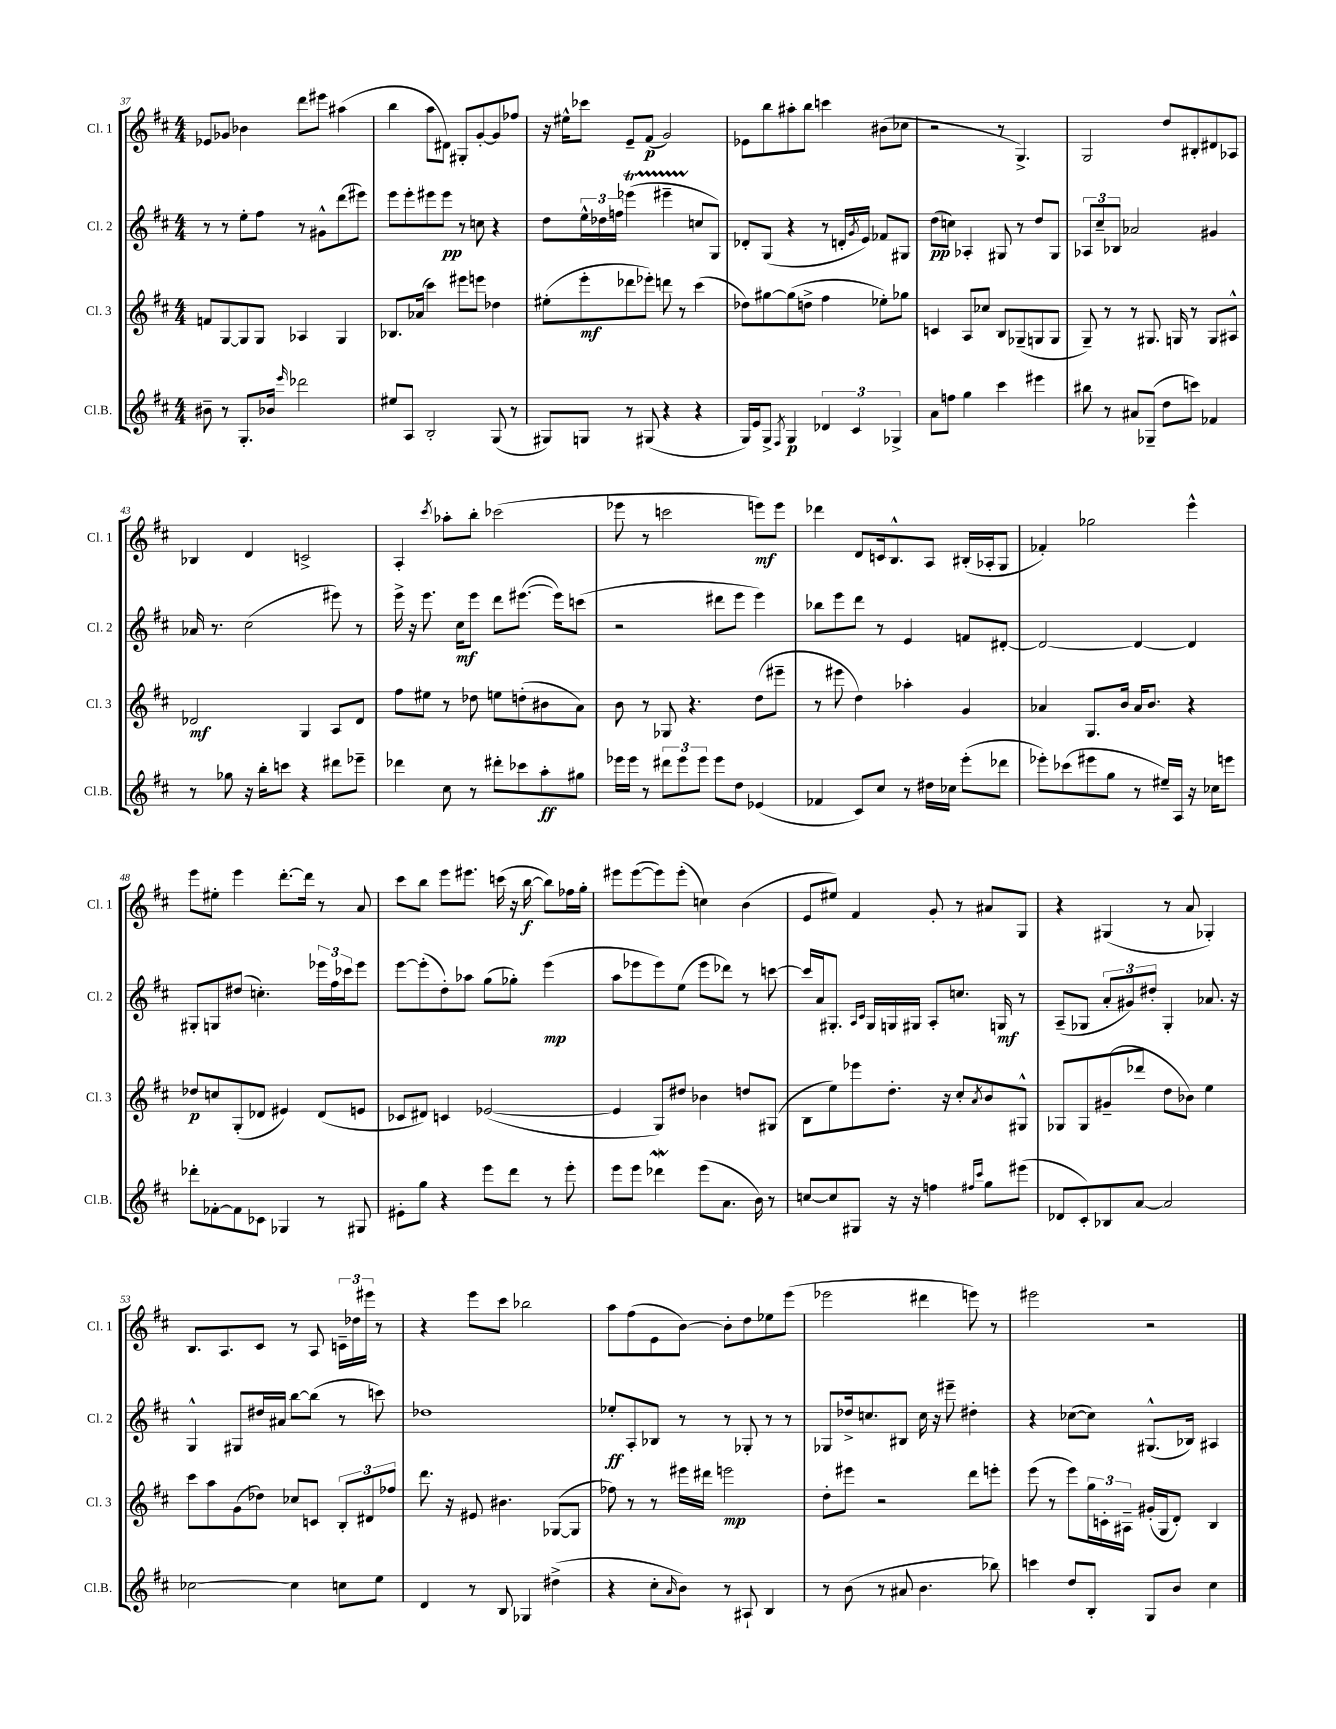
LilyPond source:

<<
\new StaffGroup <<
\new Staff = "s0" \with { instrumentName = "Cl. 1" shortInstrumentName = "Cl. 1" } {
    \clef treble \key d \major \numericTimeSignature \time 4/4
    ees'8 ges'8 bes'4 d'''8 eis'''8 ais''4( |
    b''4 a''8 dis'8) gis8-. g'8~-. g'8 fes''8 |
    r16 eis''16-^ ces'''8 e'8-- fis'8\p( g'2) |
    ees'8 b''8 ais''8-. b''8 c'''4 bis'8( ces''8 |
    r2 r8 g4.->) |
    g2 d''8 bis8-. dis'8 aes8 |
    bes4 d'4 c'2-> |
    a4-. \acciaccatura { cis'''8 } aes''8-. b''8-. ces'''2( |
    ees'''8 r8 c'''2 e'''8\mf) e'''8 |
    des'''4 d'8 c'16 b8.-^ a8 bis16-.( aes16-. g8 |
    fes'4-.) ges''2 e'''4-^ |
    e'''8 eis''8-. e'''4 d'''8.~-. d'''16 r8 a'8 |
    cis'''8 b''8 e'''8 eis'''8. c'''16( r16 b''16~\f b''8) fes''16 g''16-. |
    eis'''8 eis'''8~( eis'''8) eis'''8-.( c''4) b'4( |
    e'8 eis''8) fis'4 g'8-. r8 ais'8 g8 |
    r4 gis4( r8 a'8 ges4-.) |
    b8. a8. cis'8 r8 a8 \tuplet 3/2 { c'16-- des''16 eis'''16 } r8 |
    r4 e'''8 cis'''8 bes''2 |
    a''8 fis''8( e'8 b'8~) b'8-. d''8 ees''8 e'''8( |
    ees'''2 dis'''4 e'''8) r8 |
    eis'''2 r2 \bar "|." |
}
\new Staff = "s1" \with { instrumentName = "Cl. 2" shortInstrumentName = "Cl. 2" } {
    \clef treble \key d \major \numericTimeSignature \time 4/4
    r8 r8 e''8-. fis''8 r8 gis'8-^ d'''8( eis'''8) |
    e'''8 e'''8-. eis'''8 eis'''8\pp r8 c''8 r4 |
    d''8 \tuplet 3/2 { e''16-^ des''16 f''16 } ees'''4\startTrillSpan( eis'''4-- c''8\stopTrillSpan g8) |
    des'8-. g8( r4 r8 d'16-. \acciaccatura { g'8 } e'16) fes'8 gis8 |
    d''8\pp( c''8) aes4-. gis8 r8 d''8 gis8 |
    \tuplet 3/2 { aes8 cis''8-- bes8 } aes'2 gis'4 |
    aes'16 r8. cis''2( eis'''8) r8 |
    e'''16-> r16 e'''8. cis''16\mf e'''8 d'''8 eis'''8.~( eis'''16) c'''8( |
    r2 dis'''8 e'''8 e'''4) |
    bes''8 e'''8 d'''8 r8 e'4 f'8 dis'8~-. |
    dis'2~ dis'4~ dis'4 |
    gis8-. g8 dis''8( c''4.-.) \tuplet 3/2 { ees'''16 fis''16 ces'''16 } ees'''8 |
    e'''8~ e'''8-.( d''8-.) aes''8 g''8( ges''8-.) e'''4\mp( |
    a''8 ees'''8 ees'''8) e''8( ees'''8 des'''8) r8 c'''8~ |
    c'''16 a'16 gis8.-. \grace { a16 cis'16 } gis16 g16 gis16 a8-. c''8. g16\mf r8 |
    a8--( ges8 \tuplet 3/2 { a'8-. gis'8) dis''8-. } ges4-. aes'8. r16 |
    g4-^ gis8 dis''16 ais'16 b''8~ b''8( r8 c'''8) |
    des''1 |
    ees''8-.\ff a8-. bes8 r8 r8 ges8-. r8 r8 |
    ges8 des''16-> c''8. bis8 c''16 r16 eis'''8-- dis''4-. |
    r4 ces''8~( ces''8) gis8.-^( bes16) ais4 \bar "|." |
}
\new Staff = "s2" \with { instrumentName = "Cl. 3" shortInstrumentName = "Cl. 3" } {
    \clef treble \key d \major \numericTimeSignature \time 4/4
    f'8 g8~ g8 g8 aes4 g4 |
    bes8. aes'16( cis'''4) eis'''8 e'''8 des''4 |
    eis''8-.( e'''8-.\mf des'''8 ees'''8-.) d'''8 r8 cis'''4( |
    des''8) gis''8~ gis''8( d''8-> fis''4 ees''8-.) ges''8 |
    c'4 a8 ces''8 b8 ges8--( g8 g8 |
    g8--) r8 r8 gis8. g16 r8 g8 ais8-^ |
    des'2\mf g4 a8 des'8 |
    fis''8 eis''8 r8 des''8 e''8 d''8-.( bis'8 a'8) |
    b'8 r8 ges8 r4. d''8( eis'''8-- |
    r8 eis'''8 d''4) aes''4-. g'4 |
    aes'4 g8. b'16 aes'16 b'8. r4 |
    des''8\p c''8 g8-.( des'8 eis'4) des'8( e'8 |
    ces'8 dis'8) c'4 ees'2~( |
    ees'4 g8) dis''8 bes'4 d''8 gis8( |
    b8 e''8) ees'''8 d''8.-. r16 cis''8-. \acciaccatura { a'8 } b'8 gis8-^ |
    ges8 ges8 gis'8--( des'''8 d''8 bes'8) e''4 |
    cis'''8 a''8 g'8( des''8) ces''8 c'8 \tuplet 3/2 { b8-. dis'8 fes''8 } |
    d'''8. r16 eis'8 bis'4. ges8~( ges8 |
    fes''8) r8 r8 eis'''16 dis'''16 e'''2\mp |
    d''8-. eis'''8 r2 d'''8 e'''8-. |
    e'''8( r8 e'''8) \tuplet 3/2 { g''16 c'16-. ais16-- } gis'16-.( g16 d'8-.) b4 \bar "|." |
}
\new Staff = "s3" \with { instrumentName = "Cl.B." shortInstrumentName = "Cl.B." } {
    \clef treble \key d \major \numericTimeSignature \time 4/4
    bis'8-- r8 g8.-. bes'16 \grace { e'''16 } des'''2 |
    eis''8 a8 b2-. g8( r8 |
    gis8) g8 r8 gis8( r4 r4 |
    g16) e'16 g8-> \acciaccatura { fis8 } g4\p \tuplet 3/2 { des'4 cis'4 ges4-> } |
    a'8 f''8 g''4 cis'''4 eis'''4 |
    bis''8 r8 ais'8 ges8--( d''8 c'''8) fes'4 |
    r8 ges''8 r16 b''16-. c'''8 r4 dis'''8 ees'''8-- |
    des'''4 cis''8 r8 dis'''8-. ces'''8 a''8-.\ff gis''8 |
    ees'''16 ees'''16 r8 \tuplet 3/2 { dis'''8 ees'''8 ees'''8 } ees'''8 d''8 ees'4( |
    fes'4 cis'8) cis''8 r8 dis''16 ces''16 e'''8-.( des'''8 |
    ees'''8-.) ces'''8( eis'''8 g''8 r8 eis''16--) a16 r16 ces''16 e'''8 |
    des'''8-. fes'8~-. fes'8 ces'8 ges4 r8 gis8 |
    eis'8-. g''8 r4 e'''8 d'''8 r8 e'''8-. |
    e'''8 e'''8 des'''4\mordent e'''8( a'8. b'16) r8 |
    c''8~ c''8 gis8 r16 r16 f''4 \grace { fis''16 cis'''16 } g''8 eis'''8( |
    des'8 cis'8-.) bes8 a'8~ a'2 |
    ces''2~ ces''4 c''8 e''8 |
    d'4 r8 b8 ges4 dis''4->( |
    r4 cis''8-. \grace { a'16 } b'8) r8 ais8-! b4 |
    r8 b'8( r8 ais'8 b'4. bes''8) |
    c'''4 d''8 b8-. g8 b'8 cis''4 \bar "|." |
}
>>
>>
\layout { \context { \Score currentBarNumber = #37 } }
